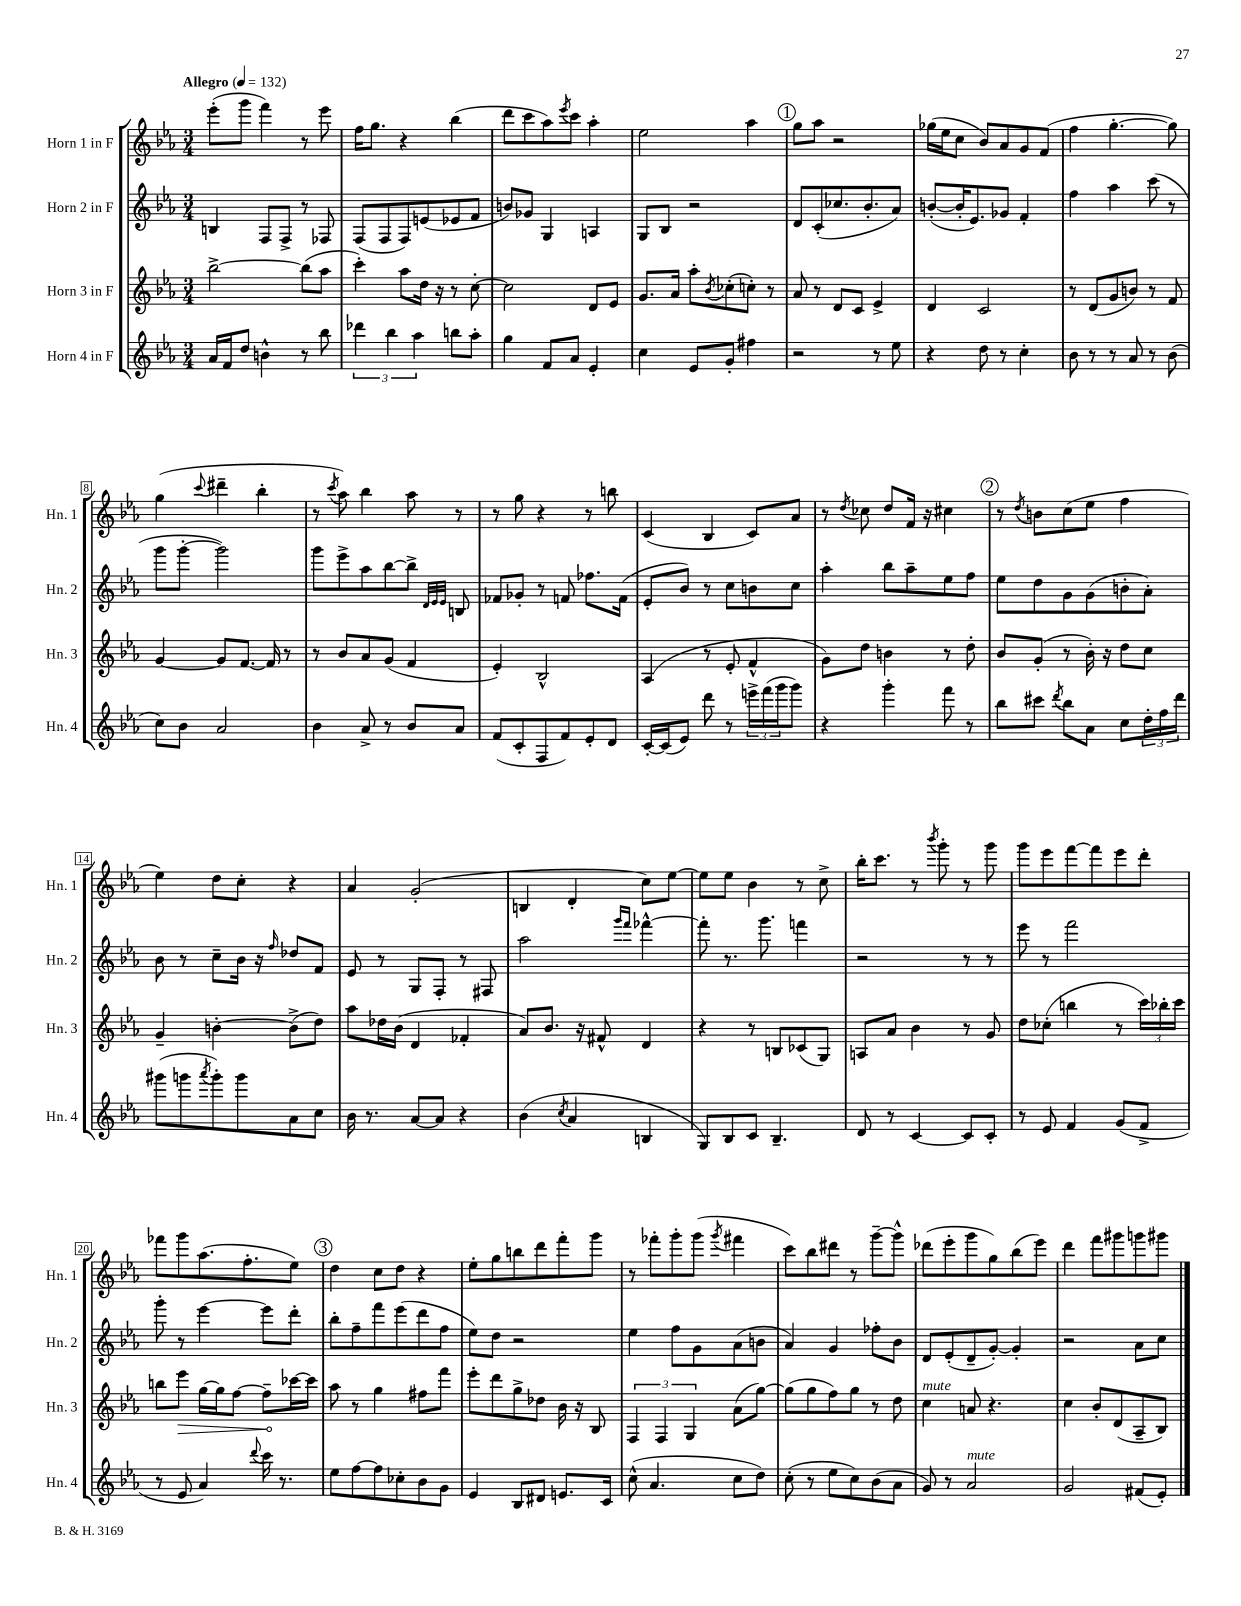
<<
\new StaffGroup <<
\new Staff = "s0" \with { instrumentName = "Horn 1 in F" shortInstrumentName = "Hn. 1" } {
    \clef treble \key ees \major \numericTimeSignature \time 3/4 \tempo "Allegro" 4 = 132
    ees'''8-.( g'''8 f'''4) r8 ees'''8 |
    f''16 g''8. r4 bes''4( |
    d'''8 c'''8 aes''8) \acciaccatura { ees'''8 } c'''8 aes''4-. |
    ees''2 aes''4 |
    \mark \markup { \circle "1" } g''8 aes''8 r2 |
    ges''16( ees''16 c''8 bes'8) aes'8 g'8 f'8( |
    f''4 g''4.~-. g''8) |
    g''4( \appoggiatura { c'''8 } dis'''4-- bes''4-. |
    r8 \acciaccatura { c'''8 } aes''8) bes''4 aes''8 r8 |
    r8 g''8 r4 r8 b''8 |
    c'4( bes4 c'8) aes'8 |
    r8 \acciaccatura { d''8 } ces''8 d''8 f'16 r16 cis''4 |
    \mark \markup { \circle "2" } r8 \acciaccatura { d''8 } b'8 c''8( ees''8 f''4 |
    ees''4) d''8 c''8-. r4 |
    aes'4 g'2-.( |
    b4 d'4-. c''8) ees''8~ |
    ees''8 ees''8 bes'4 r8 c''8-> |
    bes''16-. c'''8. r8 \acciaccatura { bes'''8 } g'''8-. r8 g'''8 |
    g'''8 ees'''8 f'''8~ f'''8 ees'''8 d'''8-. |
    fes'''8 g'''8 aes''8.( f''8.-. ees''8) |
    \mark \markup { \circle "3" } d''4 c''8 d''8 r4 |
    ees''8-. g''8 b''8 d'''8 f'''8-. g'''8 |
    r8 fes'''8-. g'''8-. g'''8( \acciaccatura { g'''8 } fis'''4 |
    c'''8) bes''8 dis'''8 r8 g'''8~-- g'''8-^ |
    des'''8( ees'''8-. g'''8 g''8) bes''8( ees'''8) |
    d'''4 f'''8 gis'''8 g'''8 gis'''8 \bar "|." |
}
\new Staff = "s1" \with { instrumentName = "Horn 2 in F" shortInstrumentName = "Hn. 2" } {
    \clef treble \key ees \major \numericTimeSignature \time 3/4
    b4 f8 f8-> r8 fes8 |
    f8( f8 f8) e'8( ees'8 f'8 |
    b'8) ges'8 g4 a4 |
    g8 bes8 r2 |
    \mark \markup { \circle "1" } d'8 c'8-.( ces''8. bes'8.-. aes'8) |
    b'8~-.( b'16-. ees'8.) ges'8 f'4-. |
    f''4 aes''4 c'''8( r8 |
    g'''8 g'''8~-. g'''2) |
    g'''8 ees'''8-> aes''8 bes''8~ bes''8-> \grace { d'32 ees'32 ees'32 } b8 |
    fes'8 ges'8-. r8 f'8 fes''8. f'16( |
    ees'8-. bes'8) r8 c''8 b'8 c''8 |
    aes''4-. bes''8 aes''8-- ees''8 f''8 |
    \mark \markup { \circle "2" } ees''8 d''8 g'8 g'8( b'8-. aes'8-.) |
    bes'8 r8 c''8-- bes'16 r16 \grace { f''16 } des''8 f'8 |
    ees'8 r8 g8 f8-. r8 fis8 |
    aes''2 \grace { g'''16 f'''16 } fes'''4~-^ |
    fes'''8-. r8. g'''8. f'''4 |
    r2 r8 r8 |
    ees'''8 r8 f'''2 |
    g'''8-. r8 ees'''4~ ees'''8 d'''8-. |
    \mark \markup { \circle "3" } bes''8-. f''8-- f'''8 ees'''8( d'''8 f''8 |
    ees''8) d''8 r2 |
    ees''4 f''8 g'8 aes'8( b'8 |
    aes'4) g'4 fes''8-. bes'8 |
    d'8 ees'8-.( d'8-- g'8~-.) g'4-. |
    r2 aes'8 c''8 \bar "|." |
}
\new Staff = "s2" \with { instrumentName = "Horn 3 in F" shortInstrumentName = "Hn. 3" } {
    \clef treble \key ees \major \numericTimeSignature \time 3/4
    bes''2~-> bes''8( aes''8 |
    c'''4-.) aes''8 d''16 r16 r8 c''8~-. |
    c''2 d'8 ees'8 |
    g'8. aes'16 aes''8-. \acciaccatura { bes'8 } ces''8-.( c''8-.) r8 |
    \mark \markup { \circle "1" } aes'8 r8 d'8 c'8 ees'4-> |
    d'4 c'2 |
    r8 d'8( g'8 b'8) r8 f'8 |
    g'4~ g'8 f'8.~ f'16 r8 |
    r8 bes'8 aes'8 g'8( f'4 |
    ees'4-.) bes2-^ |
    aes4( r8 ees'8-. f'4-^ |
    g'8) d''8 b'4 r8 d''8-. |
    \mark \markup { \circle "2" } bes'8 g'8-.( r8 bes'16-.) r16 d''8 c''8 |
    g'4-- b'4~-. b'8->( d''8) |
    aes''8 des''16 bes'16( d'4 fes'4-. |
    aes'8) bes'8. r16 fis'8-^ d'4 |
    r4 r8 b8 ces'8( g8) |
    a8 aes'8 bes'4 r8 g'8 |
    d''8 ces''8-.( b''4 r8 \tuplet 3/2 { c'''16) bes''16-. c'''16 } |
    b''8 \once \override Hairpin.circled-tip = ##t ees'''8\> g''16~ g''16 f''8~ f''8--\! ces'''16~ ces'''16 |
    \mark \markup { \circle "3" } aes''8 r8 g''4 fis''8 f'''8 |
    ees'''8-. d'''8 g''8-> des''8 bes'16 r16 bes8 |
    \tuplet 3/2 { f4 f4 g4 } aes'8( g''8~) |
    g''8( g''8 f''8) g''8 r8 d''8 |
    c''4^\markup { \italic "mute" } a'8 r4. |
    c''4 bes'8-. d'8( aes8-- bes8) \bar "|." |
}
\new Staff = "s3" \with { instrumentName = "Horn 4 in F" shortInstrumentName = "Hn. 4" } {
    \clef treble \key ees \major \numericTimeSignature \time 3/4
    aes'16 f'16 d''8 b'4-^ r8 bes''8 |
    \tuplet 3/2 { des'''4 bes''4 aes''4 } b''8 aes''8-. |
    g''4 f'8 aes'8 ees'4-. |
    c''4 ees'8 g'8-. fis''4 |
    \mark \markup { \circle "1" } r2 r8 ees''8 |
    r4 d''8 r8 c''4-. |
    bes'8 r8 r8 aes'8 r8 bes'8( |
    c''8) bes'8 aes'2 |
    bes'4 aes'8-> r8 bes'8 aes'8 |
    f'8( c'8-. f8 f'8) ees'8-. d'8 |
    c'16~-. c'16( ees'8) d'''8 r8 \tuplet 3/2 { e'''16-> f'''16( g'''16 } g'''8) |
    r4 g'''4-. f'''8 r8 |
    \mark \markup { \circle "2" } bes''8 cis'''8 \acciaccatura { d'''8 } bes''8 aes'8 c''8 \tuplet 3/2 { d''16-. f''16 d'''16 } |
    gis'''8( g'''8 \acciaccatura { aes'''8 } g'''8-.) g'''8 aes'8 c''8 |
    bes'16 r8. aes'8~ aes'8 r4 |
    bes'4( \acciaccatura { c''8 } aes'4 b4 |
    g8) bes8 c'8 bes4.-- |
    d'8 r8 c'4~ c'8 c'8-. |
    r8 ees'8 f'4 g'8( f'8-> |
    r8 ees'8 aes'4) \appoggiatura { d'''8 } c'''16 r8. |
    \mark \markup { \circle "3" } ees''8 f''8~ f''8 ces''8-. bes'8 g'8 |
    ees'4 bes8 dis'8 e'8. c'16 |
    c''8-^( aes'4. c''8 d''8) |
    c''8-.( r8 ees''8 c''8) bes'8( aes'8 |
    g'8) r8 aes'2^\markup { \italic "mute" } |
    g'2 fis'8( ees'8-.) \bar "|." |
}
>>
>>
\layout { \context { \Score \override BarNumber.stencil = #(make-stencil-boxer 0.1 0.3 ly:text-interface::print) } }
